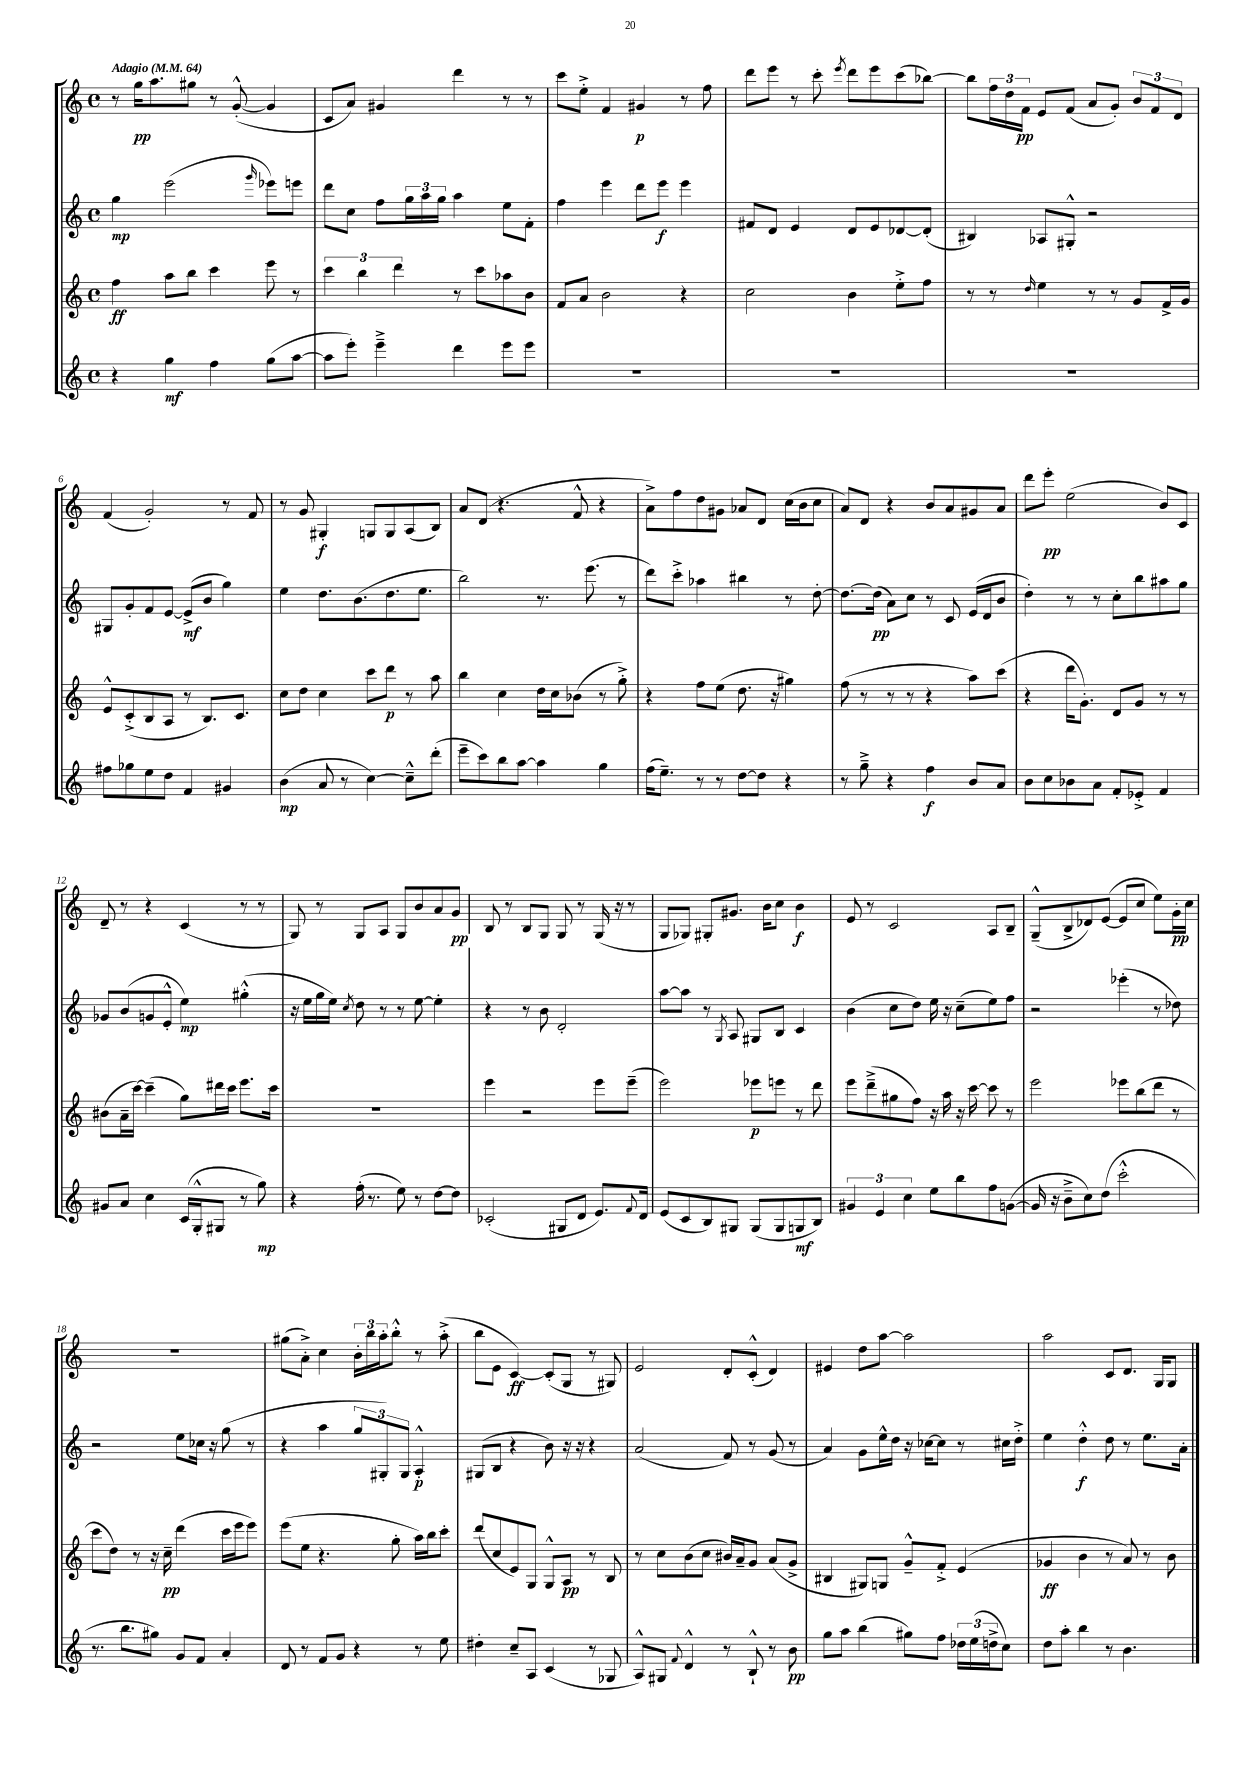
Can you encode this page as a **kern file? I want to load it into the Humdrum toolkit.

**kern	**dynam	**kern	**dynam	**kern	**dynam	**kern	**dynam
*part4	*part4	*part3	*part3	*part2	*part2	*part1	*part1
*staff4	*staff4	*staff3	*staff3	*staff2	*staff2	*staff1	*staff1
*clefG2	*	*clefG2	*	*clefG2	*	*clefG2	*
*k[]	*	*k[]	*	*k[]	*	*k[]	*
*M4/4	*	*M4/4	*	*M4/4	*	*M4/4	*
*met(c)	*	*met(c)	*	*met(c)	*	*met(c)	*
*MM64	*	*MM64	*	*MM64	*	*MM64	*
=1	=1	=1	=1	=1	=1	=1	=1
!	!	!	!	!	!	!LO:TX:a:B:t=Adagio	!
4r	.	4ff\	ff	4gg\	mp	8r	.
.	.	.	.	.	.	16gg\KL	pp
.	.	.	.	.	.	8.aa\	.
4gg\	mf	8aa\L	.	(2eee\	.	.	.
.	.	8bb\J	.	.	.	8gg#X\J	.
4ff\	.	4ccc\	.	.	.	8r	.
.	.	.	.	.	.	([8g'^^/	.
.	.	.	.	16qqggg/	.	.	.
(8gg\L	.	8eee\	.	8eee-X\L)	.	4g/]	.
[8aa\J	.	8r	.	8eeen\J	.	.	.
=2	=2	=2	=2	=2	=2	=2	=2
8aa\L]	.	6ccc\	.	8ddd\L	.	8c/L	.
8eee'\J)	.	.	.	8cc\J	.	8a/J)	.
.	.	6bb\	.	.	.	.	.
4eee~^\	.	.	.	8ff\L	.	4g#X/	.
.	.	6ddd\	.	.	.	.	.
.	.	.	.	24gg\L	.	.	.
.	.	.	.	24aa\	.	.	.
.	.	.	.	24gg\JJ	.	.	.
4ddd\	.	8r	.	4aa\	.	4ddd\	.
.	.	8ccc\L	.	.	.	.	.
8eee\L	.	8aa-X\	.	8ee\L	.	8r	.
8eee\J	.	8b\J	.	8f'\J	.	8r	.
=3	=3	=3	=3	=3	=3	=3	=3
1r	.	8f/L	.	4ff\	.	8ccc\L	.
.	.	8a/J	.	.	.	8ee'^\J	.
.	.	2b\	.	4eee\	.	4f/	.
.	.	.	.	8ddd\L	.	4g#X/	p
.	.	.	.	8eee\J	f	.	.
.	.	4r	.	4eee\	.	8r	.
.	.	.	.	.	.	8ff\	.
=4	=4	=4	=4	=4	=4	=4	=4
1r	.	2cc\	.	8f#X/L	.	8ddd\L	.
.	.	.	.	8d/J	.	8eee\J	.
.	.	.	.	4e/	.	8r	.
.	.	.	.	.	.	8ccc'\	.
.	.	.	.	.	.	8qeee/	.
.	.	4b\	.	8d/L	.	8ddd\L	.
.	.	.	.	8e/	.	8eee\	.
.	.	8ee'^\L	.	[8d-X/	.	(8ccc\	.
.	.	8ff\J	.	(8d-'/J]	.	[8bb-X\J)	.
=5	=5	=5	=5	=5	=5	=5	=5
1r	.	8r	.	4B#X/)	.	8bb-\L]	.
.	.	8r	.	.	.	24ff\L	.
.	.	.	.	.	.	24dd\	.
.	.	.	.	.	.	24f\JJ	pp
.	.	16qqdd/	.	.	.	.	.
.	.	4ee\	.	8A-X/L	.	8e/L	.
.	.	.	.	8G#X'^^/J	.	(8f/J	.
.	.	8r	.	2r	.	8a/L	.
.	.	8r	.	.	.	8g'/J)	.
.	.	8g/L	.	.	.	12b/L	.
.	.	.	.	.	.	12f/	.
.	.	16f^/L	.	.	.	.	.
.	.	.	.	.	.	12d/J	.
.	.	16g/JJ	.	.	.	.	.
!!LO:LB:g=z
=6	=6	=6	=6	=6	=6	=6	=6
8ff#X\L	.	8e^^/L	.	8G#X/L	.	(4f/	.
8gg-X\	.	(8c'^/	.	8g'/	.	.	.
8ee\	.	8B/	.	8f/	.	2g'/)	.
8dd\J	.	8A/J	.	[8e/J	.	.	.
4f/	.	8r	.	(8e^/L]	mf	.	.
.	.	8.B/L)	.	8b/J	.	.	.
4g#X/	.	.	.	4gg\)	.	8r	.
.	.	8.c/J	.	.	.	.	.
.	.	.	.	.	.	8f/	.
=7	=7	=7	=7	=7	=7	=7	=7
(4b\	mp	8cc\L	.	4ee\	.	8r	.
.	.	8dd\J	.	.	.	8g/	.
8a/	.	4cc\	.	8.dd\L	.	4G#X'/	f
8r	.	.	.	.	.	.	.
.	.	.	.	(8.b\	.	.	.
[4cc\)	.	8ccc\L	.	.	.	8Gn/L	.
.	.	8ddd\J	p	8.dd\	.	8G/	.
8cc~^^\L]	.	8r	.	.	.	(8A/	.
.	.	.	.	8.ee\J	.	.	.
(8ddd'\J	.	8aa\	.	.	.	8B/J)	.
=8	=8	=8	=8	=8	=8	=8	=8
8eee~\L	.	4bb\	.	2bb\)	.	8a/L	.
8ccc\)	.	.	.	.	.	(8d/J	.
8bb\	.	4cc\	.	.	.	4.r	.
[8aa\J	.	.	.	.	.	.	.
4aa\]	.	16dd\LL	.	8.r	.	.	.
.	.	16cc\J	.	.	.	.	.
.	.	(8b-X\J	.	.	.	8f^^/	.
.	.	.	.	(8.eee\	.	.	.
4gg\	.	8r	.	.	.	4r	.
.	.	8gg'^\)	.	8r	.	.	.
=9	=9	=9	=9	=9	=9	=9	=9
(16ff\KL	.	4r	.	8ddd\L)	.	8a^\L)	.
8.ee~\J)	.	.	.	.	.	.	.
.	.	.	.	8ccc'^\J	.	8ff\	.
8r	.	8ff\L	.	4aa-X\	.	8dd\	.
8r	.	(8ee\J	.	.	.	8g#X\J	.
[8dd\L	.	8.dd\	.	4bb#X\	.	8a-X/L	.
8dd\J]	.	.	.	.	.	8d/J	.
.	.	16r	.	.	.	.	.
4r	.	4gg#X\)	.	8r	.	(16cc\LL	.
.	.	.	.	.	.	16b\J	.
.	.	.	.	[8dd'\	.	8cc\J	.
=10	=10	=10	=10	=10	=10	=10	=10
8r	.	(8ff\	.	8.dd\L_	.	8a/L)	.
8gg~^\	.	8r	.	.	.	8d/J	.
.	.	.	.	(16dd\Jk]	pp	.	.
4r	.	8r	.	8a\L)	.	4r	.
.	.	8r	.	8cc\J	.	.	.
4ff\	f	4r	.	8r	.	8b/L	.
.	.	.	.	8c/	.	8a/	.
8b/L	.	8aa\L)	.	(16e/LL	.	8g#X/	.
.	.	.	.	16d/J	.	.	.
8a/J	.	(8ccc\J	.	8b/J	.	8a/J	.
=11	=11	=11	=11	=11	=11	=11	=11
8b\L	.	4r	.	4dd'\)	.	8ddd\L	.
8cc\	.	.	.	.	.	8eee'\J	pp
8b-X\	.	16ddd\KL	.	8r	.	(2ee\	.
.	.	8.g'\J)	.	.	.	.	.
8a\J	.	.	.	8r	.	.	.
8f'/L	.	8d/L	.	8cc'\L	.	.	.
8e-X'^/J	.	8g/J	.	8bb\	.	.	.
4f/	.	8r	.	8aa#X\	.	8b/L)	.
.	.	8r	.	8gg\J	.	8c/J	.
!!LO:LB:g=z
=12	=12	=12	=12	=12	=12	=12	=12
8g#X/L	.	(8b#X\L	.	8g-X/L	.	8d~/	.
8a/J	.	16a~\L	.	(8b/	.	8r	.
.	.	[16ccc\JJ)	.	.	.	.	.
4cc\	.	(4ccc~\]	.	8gn/	.	4r	.
.	.	.	.	8e'^^/J	.	.	.
(16c/LL	.	8gg\L)	.	4ee\)	mp	(4c/	.
16G'^^/J	.	.	.	.	.	.	.
8G#X/J	.	16ddd#X\L	.	.	.	.	.
.	.	16ccc\JJ	.	.	.	.	.
8r	.	8.eee\L	.	(4gg#X'^^\	.	8r	.
8gg\)	mp	.	.	.	.	8r	.
.	.	16ccc\Jk	.	.	.	.	.
=13	=13	=13	=13	=13	=13	=13	=13
4r	.	1r	.	16r	.	8G/)	.
.	.	.	.	16ee\LL	.	.	.
.	.	.	.	16gg\	.	8r	.
.	.	.	.	16ee\JJ)	.	.	.
.	.	.	.	8qcc/	.	.	.
(16ff'\	.	.	.	8dd\	.	8G/L	.
8.r	.	.	.	.	.	.	.
.	.	.	.	8r	.	8A/J	.
8ee\)	.	.	.	8r	.	8G/L	.
8r	.	.	.	[8ee\	.	8b/	.
[8dd\L	.	.	.	4ee'\]	.	8a/	.
8dd\J]	.	.	.	.	.	8g/J	pp
=14	=14	=14	=14	=14	=14	=14	=14
(2c-X'/	.	4eee\	.	4r	.	8B/	.
.	.	.	.	.	.	8r	.
.	.	2r	.	8r	.	8B/L	.
.	.	.	.	8b\	.	8G/J	.
8G#X/L	.	.	.	2d'/	.	8G/	.
8d/J	.	.	.	.	.	8r	.
8.e/L)	.	8eee\L	.	.	.	(16G/	.
.	.	.	.	.	.	16r	.
.	.	(8eee~\J	.	.	.	8r	.
8qqf/	.	.	.	.	.	.	.
16d/Jk	.	.	.	.	.	.	.
=15	=15	=15	=15	=15	=15	=15	=15
(8e/L	.	2eee\)	.	[8aa\L	.	8G/L	.
8c/	.	.	.	8aa\J]	.	8G-X/J)	.
8B/)	.	.	.	8r	.	8G#X'/L	.
.	.	.	.	8qG/	.	.	.
8G#X/J	.	.	.	8A/	.	8.g#X/J	.
(8G#/L	.	8eee-X\L	p	8G#X/L	.	.	.
.	.	.	.	.	.	16b\KL	.
8G#/	.	8eeen\J	.	8B/J	.	8cc\J	.
8Gn/	mf	8r	.	4c/	.	4b\	f
8B/J)	.	8ddd\	.	.	.	.	.
=16	=16	=16	=16	=16	=16	=16	=16
6g#X/	.	8eee\L	.	(4b\	.	8e/	.
.	.	(8ddd~^\	.	.	.	8r	.
6e/	.	.	.	.	.	.	.
.	.	8gg#X\	.	8cc\L	.	2c/	.
6cc\	.	.	.	.	.	.	.
.	.	8ff\J)	.	8dd\J)	.	.	.
8ee\L	.	16r	.	16ee\	.	.	.
.	.	16aa\	.	16r	.	.	.
8bb\	.	16r	.	(8cc~\L	.	.	.
.	.	[16ccc\	.	.	.	.	.
8ff\	.	8ccc\]	.	8ee\)	.	8A/L	.
([8gn\J	.	8r	.	8ff\J	.	8B~/J	.
=17	=17	=17	=17	=17	=17	=17	=17
16g/]	.	2eee\	.	2r	.	(8G~^^/L	.
16r	.	.	.	.	.	.	.
8b~^\L	.	.	.	.	.	8B^/	.
8cc\)	.	.	.	.	.	8d-X/)	.
(8dd\J	.	.	.	.	.	([8e/J	.
2ccc'^^\	.	8eee-X\L	.	(4eee-X'\	.	8e/L]	.
.	.	(8bb\	.	.	.	8cc/J	.
.	.	8ddd\J	.	8r	.	8ee\L)	.
.	.	8r	.	8dd-X\)	.	16g'\L	pp
.	.	.	.	.	.	16cc\JJ	.
!!LO:LB:g=z
=18	=18	=18	=18	=18	=18	=18	=18
8.r	.	8ccc\L	.	2r	.	1r	.
.	.	8dd\J)	.	.	.	.	.
8.bb\L	.	.	.	.	.	.	.
.	.	8r	.	.	.	.	.
8gg#X\J)	.	16r	.	.	.	.	.
.	.	16cc~\	pp	.	.	.	.
8g/L	.	(4ddd\	.	8ee\L	.	.	.
8f/J	.	.	.	16cc-X\Jk	.	.	.
.	.	.	.	16r	.	.	.
4a'/	.	16ccc\LL	.	(8gg\	.	.	.
.	.	16eee\J	.	.	.	.	.
.	.	8eee\J)	.	8r	.	.	.
=19	=19	=19	=19	=19	=19	=19	=19
8d/	.	(8eee\L	.	4r	.	(8gg#X\L	.
8r	.	8ee\J	.	.	.	8a'^\J)	.
8f/L	.	4.r	.	4aa\	.	4cc\	.
8g/J	.	.	.	.	.	.	.
4r	.	.	.	12gg/L	.	24b'\LL	.
.	.	.	.	.	.	24bb\	.
.	.	.	.	12G#X'/)	.	24aa'\J	.
.	.	8gg'\	.	.	.	8bb'^^\J	.
.	.	.	.	12G#/J	.	.	.
8r	.	16aa\LL)	.	4A'^^/	p	8r	.
.	.	16bb\J	.	.	.	.	.
8ee\	.	8ccc'\J	.	.	.	(8aa'^\	.
=20	=20	=20	=20	=20	=20	=20	=20
4dd#X'\	.	(8ddd/L	.	(8G#X/L	.	8bb\L	.
.	.	8cc/	.	8B/J	.	8e\J	.
8cc~/L	.	8e/)	.	4r	.	[4c/)	ff
8A/J	.	8G/J	.	.	.	.	.
(4c/	.	8G^^/L	.	8b\)	.	(8c'/L]	.
.	.	8A/J	pp	16r	.	8G/J	.
.	.	.	.	16r	.	.	.
8r	.	8r	.	4r	.	8r	.
8G-X/	.	8B/	.	.	.	8G#X/)	.
=21	=21	=21	=21	=21	=21	=21	=21
8A^^/L)	.	8r	.	(2a/	.	2e/	.
8G#X/J	.	8cc\L	.	.	.	.	.
8qqf/	.	.	.	.	.	.	.
4d^^/	.	(8b\	.	.	.	.	.
.	.	8cc\J	.	.	.	.	.
8r	.	16b#X/LL)	.	8f/)	.	8d'/L	.
.	.	16a~/J	.	.	.	.	.
8B`^^/	.	8g/J	.	8r	.	(8c'^^/J	.
8r	.	(8a/L	.	(8g/	.	4d/)	.
8b\	pp	8g^/J	.	8r	.	.	.
=22	=22	=22	=22	=22	=22	=22	=22
8gg\L	.	4B#X/	.	4a/)	.	4e#X/	.
8aa\J	.	.	.	.	.	.	.
(4bb\	.	8G#X/L)	.	8g\L	.	8dd\L	.
.	.	8Gn/J	.	16ee^^\L	.	[8aa\J	.
.	.	.	.	16dd\JJ	.	.	.
8gg#X\L)	.	8g~^^/L	.	16r	.	2aa\]	.
.	.	.	.	[16cc-X\KL	.	.	.
8ff\J	.	8f'^/J	.	8cc-\J]	.	.	.
24dd-X\LL	.	(4e/	.	8r	.	.	.
(24ee\	.	.	.	.	.	.	.
24ddn^\J	.	.	.	.	.	.	.
8cc\J)	.	.	.	16cc#X\LL	.	.	.
.	.	.	.	16dd'^\JJ	.	.	.
=23	=23	=23	=23	=23	=23	=23	=23
8dd\L	.	4g-X/	ff	4ee\	.	2aa\	.
8aa'\J	.	.	.	.	.	.	.
4bb\	.	4b\	.	4dd'^^\	f	.	.
8r	.	8r	.	8dd\	.	8c/L	.
4.b\	.	8a/)	.	8r	.	8.d/J	.
.	.	8r	.	8.ee\L	.	.	.
.	.	.	.	.	.	16G/KL	.
.	.	8b\	.	.	.	8G/J	.
.	.	.	.	16a'\Jk	.	.	.
==	==	==	==	==	==	==	==
*-	*-	*-	*-	*-	*-	*-	*-
